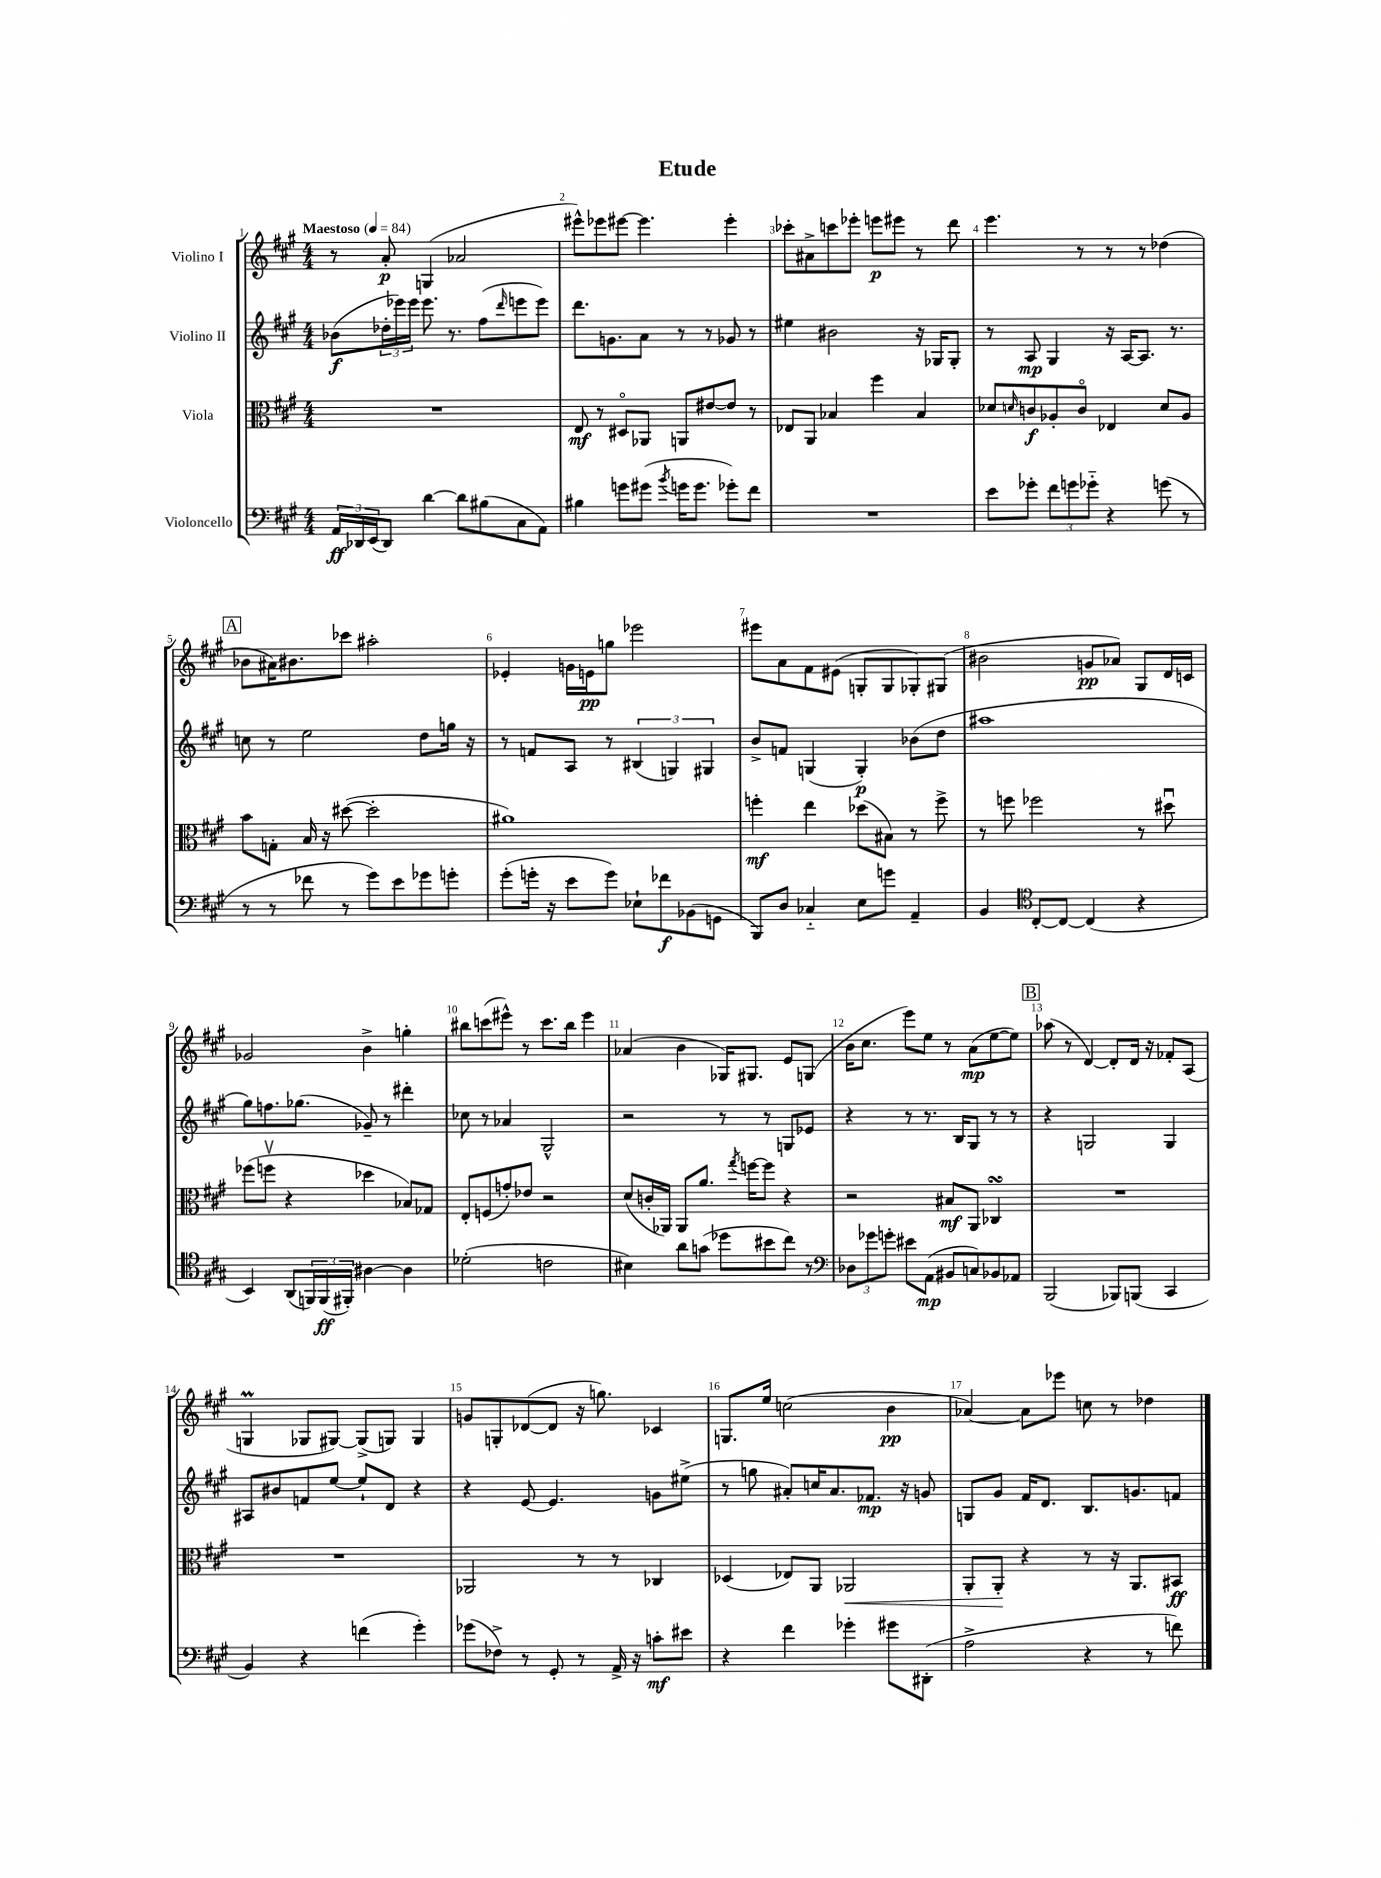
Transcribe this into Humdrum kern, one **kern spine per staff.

**kern	**kern	**kern	**kern
*staff4	*staff3	*staff2	*staff1
*clefF4	*clefC3	*clefG2	*clefG2
*k[f#c#g#]	*k[f#c#g#]	*k[f#c#g#]	*k[f#c#g#]
*M4/4	*M4/4	*M4/4	*M4/4
*MM84	*MM84	*MM84	*MM84
24AA	1r	(8b-	8r
24DD-	.	.	.
(24EE	.	.	.
8DD-)	.	24dd-'	8a'
.	.	24eee-)	.
.	.	24eee-	.
[4d	.	8.eee-	(4G
.	.	8.r	.
8d]	.	.	2a-
(8B#	.	(8ff#	.
.	.	16qqddd	.
8C#	.	8eee	.
8AA)	.	8eee)	.
=	=	=	=
4B#	8E	8.ddd	8eee#^^)
.	8r	.	8eee-
.	.	8.g	.
8g	8D#o	.	[8eee#
(8g#	8AA-	8a	4.eee#]
8qb	.	.	.
16g	8AA	8r	.
8.g	.	.	.
.	[8e#	8r	.
8g-')	8e#]	8g-	4eee#'
8f#	8r	8r	.
=	=	=	=
1r	8E-	4ee#	8ccc-'
.	8AA	.	8a#^
.	4B-	2b#	8ccc
.	.	.	8eee-'
.	4ff#	.	8eee
.	.	.	8eee#
.	4B-	16r	8r
.	.	16G-	.
.	.	8G-'	8ddd
=	=	=	=
8e	8d-	8r	4.eee
.	16qqd	.	.
8g-'	8c	8A	.
12f#	8A-'	4G#	.
12g	.	.	.
.	8co	.	8r
12g-'~	.	.	.
4r	4E-	16r	8r
.	.	[16A	.
.	.	8.A]	8r
(8g	8d	.	(4dd-
.	.	8.r	.
8r	8A-	.	.
=	=	=	=
8r	8b	8cc	8b-
8r	8G'	8r	16a#)
.	.	.	8.b#
8f-	16B	2ee	.
.	16r	.	.
8r	([8dd#	.	8ccc-
8g#)	2dd#']	.	2aa#'
8e	.	.	.
8g-	.	8dd	.
8g'	.	16gg	.
.	.	16r	.
=	=	=	=
(8g#'	1a#)	8r	4e-'
16g'	.	8f	.
16r	.	.	.
8e	.	8A	16g
.	.	.	16e
8g)	.	8r	8gg
8E-`	.	(6B#	2eee-
8f-	.	.	.
.	.	6G)	.
(8BB-	.	.	.
.	.	6G#	.
8GG	.	.	.
=	=	=	=
8BBB)	4ff'	8b^	8eee#
8D	.	8f	8a
4C-'~	4ee	(4G	8f#
.	.	.	(8e#
8E	(8dd-	4G')	8G'
8g	8B#)	.	8G
4AA~	8r	(8b-	8G-')
.	8ff^	8dd	(8G#
=	=	=	=
4BB	8r	1aa#	2b#
.	8ff	.	.
*clefC4	*	*	*
[8C#'	2ff-	.	.
8C#_	.	.	.
(4C#]	.	.	8g
.	.	.	8a-)
4r	8r	.	8G#
.	8dd#u	.	16d
.	.	.	16c
=	=	=	=
4BB)	(8ff-	8gg#)	2g-
.	8ffv	8.ff	.
(8AA	4r	.	.
.	.	(8.gg-	.
24FF)	.	.	.
(24FF	.	.	.
24FF#')	.	.	.
[4A#	4dd-	8g-~)	4b^
.	.	8r	.
4A#]	8B-)	4ddd#'	4gg'
.	8G-	.	.
=	=	=	=
(2d-'	8E'	8cc-	8bb#
.	(8F	8r	(8ccc
.	8g')	4a-	8eee#^^)
.	8e-	.	8r
2c	2r	2G#^^	8.ccc
.	.	.	16bb#
.	.	.	4eee#
=	=	=	=
4B#)	(8d	2r	(4a-
.	16c'	.	.
.	16AA-)	.	.
8a	8AA-	.	4b
(8g	8.a	.	.
8dd-	.	8r	16G-)
.	8qgg#	.	.
.	[16ff	.	8.G#
8b#	8ff]	8r	.
8cc#)	4r	8G	8e
8r	.	8e-	(8G
=	=	=	=
*clefF4	*	*	*
12D-	2r	4r	16b
.	.	.	8.cc#
12g-	.	.	.
12g'	.	.	.
8e#	.	8r	8eee)
(8AA	.	8.r	8ee
8BB#	8B#	.	8r
.	.	16B	.
8C)	8AA	8G#	(8a
8BB-	4C-	8r	[8ee
8AA-	.	8r	8ee])
=	=	=	=
(2BBB	1r	4r	(8aa-
.	.	.	8r
.	.	2G	[4d)
8BBB-)	.	.	8d']
(8BBB	.	.	16d
.	.	.	16r
4CC#	.	4G	8f-'
.	.	.	(8A
=	=	=	=
4BB)	1r	8A#	4G
.	.	8b#	.
4r	.	8f	8G-
.	.	[8ee	[8G#)
(4f	.	8ee`]	(8G#^]
.	.	8d	8G)
4g#')	.	4r	4G
=	=	=	=
(8g-	2AA-	4r	8g
8F-^)	.	.	8G'
8r	.	[8e	([8d-
8GG#'	.	4.e]	8d-]
8r	8r	.	16r
.	.	.	8.gg)
16AA^	8r	.	.
16r	.	.	.
8c'	4C-	8g	4c-
8e#	.	(8ee#^	.
=	=	=	=
4r	(4D-	8r	8.G
.	.	8gg	.
.	.	.	16ee
4f#	8E-)	8a#')	(2cc
.	8AA	16cc	.
.	.	8.a#	.
4g-'	2AA-	.	.
.	.	8.f-	.
8g#	.	.	4b
.	.	16r	.
(8DD#'	.	8g	.
=	=	=	=
2A^	8AA'	8G	[4a-)
.	8AA'	8g#	.
.	4r	16f#	8a-]
.	.	8.d	.
.	.	.	8eee-
4r	8r	8.B	8cc
.	16r	.	8r
.	8.AA	8.g	.
8r	.	.	4dd-
8f)	8BB#	8f	.
==	==	==	==
*-	*-	*-	*-
